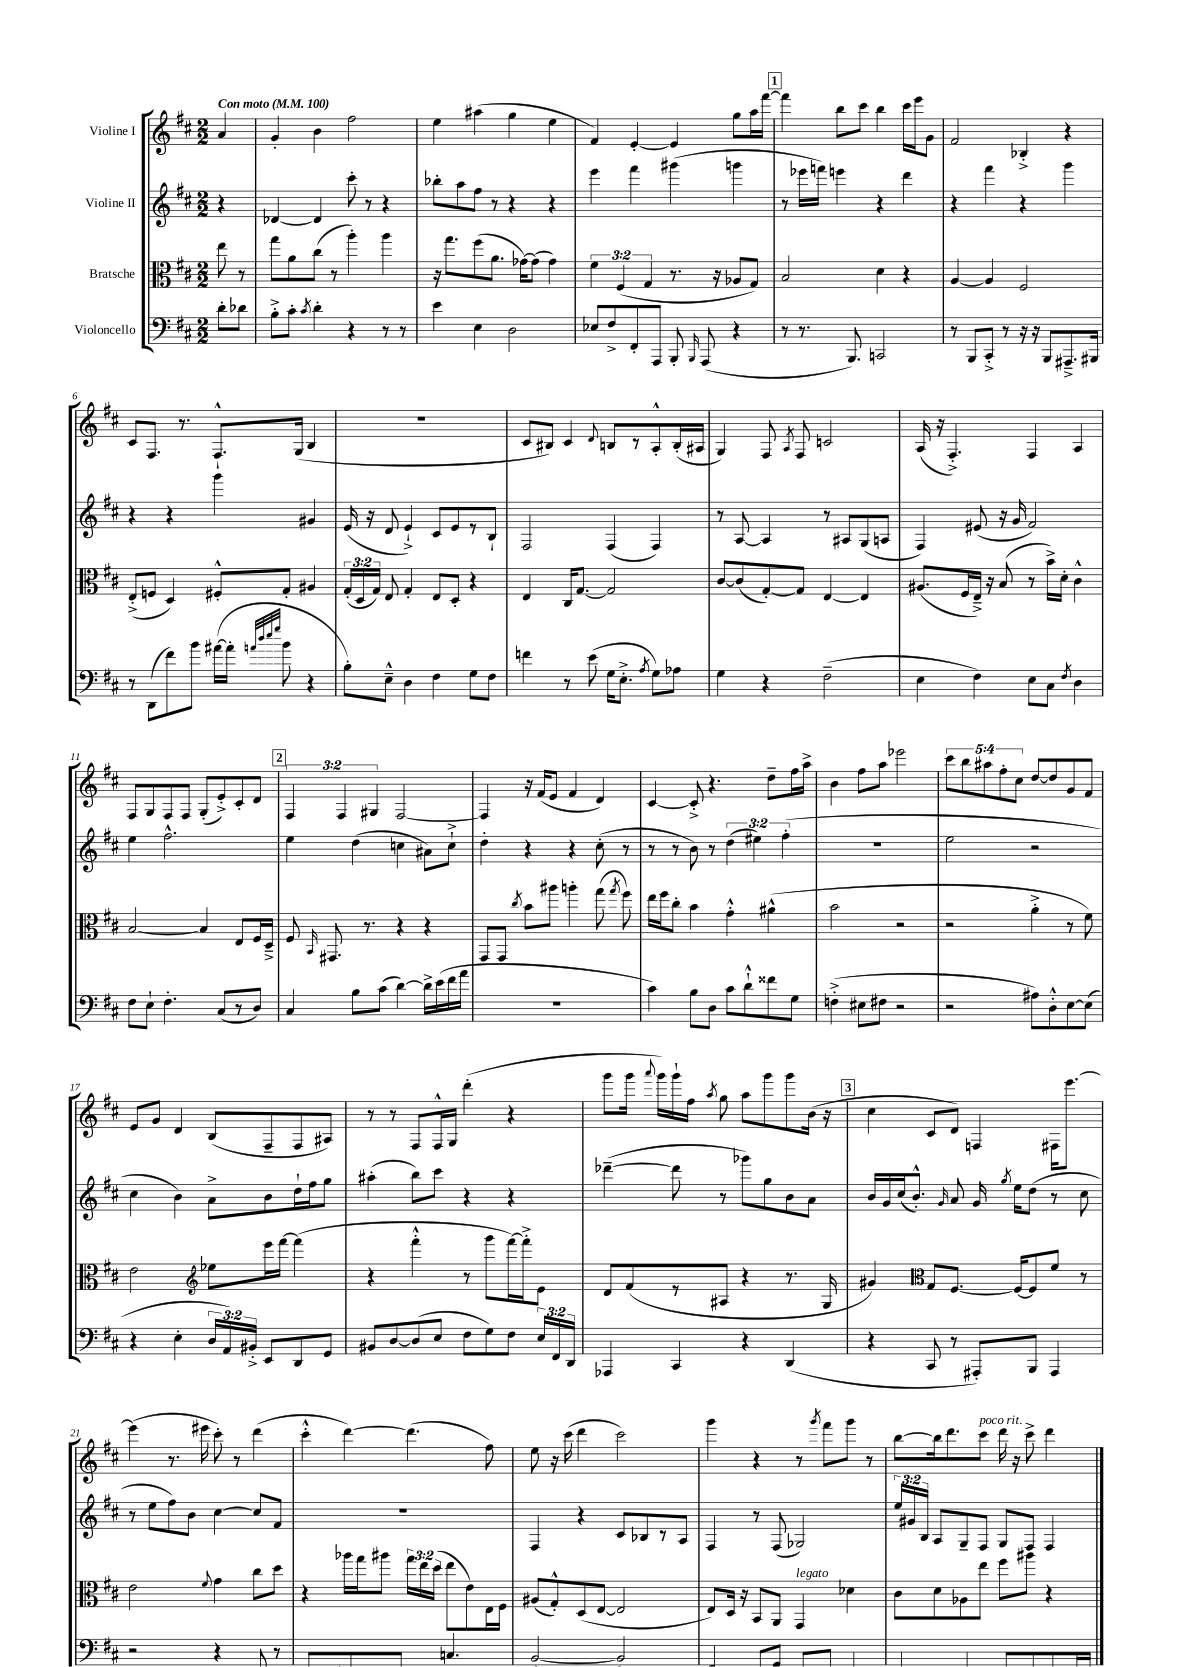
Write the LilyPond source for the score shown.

<<
\new StaffGroup <<
\new Staff = "s0" \with { instrumentName = "Violine I" } {
    \clef treble \key d \major \numericTimeSignature \time 2/2 \override Staff.TupletNumber.text = #tuplet-number::calc-fraction-text \partial 4 \tempo "Con moto" 4 = 100
    \autoBeamOff a'4 |
    g'4-. b'4 fis''2 |
    e''4 ais''4( g''4 e''4 |
    fis'4) e'4~-. e'4 g''8[ a''16 fis'''16]~ |
    \mark \markup { \box "1" } fis'''4 b''8[ cis'''8] b''4 cis'''16[ e'''16 g'8] |
    fis'2 bes4-.-> r4 |
    cis'8[ fis8.] r8. fis8.[-!-^ g16]( b4 |
    R1 |
    cis'8[ bis8]) cis'4 \appoggiatura { d'8 } b8[ r8 a8-.-^ b16-.( ais16] |
    g4) fis8 \acciaccatura { a8 } fis8 c'2 |
    a16( r16 fis4.-.->) fis4 a4 |
    fis8[ g8 fis8 fis8] g8[-.( e'8-.->) cis'8-. d'8] |
    \mark \markup { \box "2" } \tuplet 3/2 { fis4 fis4 gis4 } fis2~ |
    fis4 r16 fis'16[( e'8] fis'4 d'4) |
    cis'4~ cis'8-.-> r4. d''8[-- fis''16 a''16]-> |
    b'4 fis''8[ a''8] ees'''2 |
    \tuplet 5/4 { cis'''8[ b''8 ais''8 fis''8-. cis''8] } d''8[~ d''8 g'8 fis'8] |
    e'8[ g'8] d'4 b8[( fis8-- fis8 ais8]) |
    r8 r8 fis8[ fis16-^ g16] d'''4-.( r4 |
    g'''8[ g'''16] \appoggiatura { a'''8 } g'''16[) g'''16-! fis''16] \acciaccatura { a''8 } g''8 a''8[ g'''8 g'''8 b'16]( r16 |
    \mark \markup { \box "3" } cis''4 cis'8[ d'8]) f4 fis16[ e'''8.]~ |
    e'''4( r8. eis'''16 cis'''8-.) r8 d'''4( |
    cis'''4-.-^ d'''4~) d'''4.( fis''8) |
    e''8 r16 cis'''16( d'''4 cis'''2) |
    g'''4 r4 r8 \acciaccatura { g'''8 } fis'''8[ g'''8] r8 |
    b''8[~ b''16 d'''8. cis'''8]^\markup { \italic "poco rit." } d'''16 r16 cis'''8-> d'''4 \bar "|." |
}
\new Staff = "s1" \with { instrumentName = "Violine II" } {
    \clef treble \key d \major \numericTimeSignature \time 2/2 \override Staff.TupletNumber.text = #tuplet-number::calc-fraction-text \partial 4
    \autoBeamOff r4 |
    des'4~ des'4 cis'''8-. r8 r4 |
    bes''8[-. a''8 fis''8] r8 r4 r4 |
    e'''4 fis'''4 gis'''4( g'''4 |
    \mark \markup { \box "1" } r8 ees'''16[ f'''16]) e'''4 r4 d'''4 |
    r4 fis'''4 r4 g'''4 |
    r4 r4 g'''4 gis'4 |
    e'16( r16 d'8 e'4-!->) cis'8[ e'8 r8 b8]-! |
    fis2 fis4( fis4) |
    r8 a8~ a4 r8 ais8[ g8( a8] |
    fis4) eis'8( r16 g'16 fis'2) |
    e''4 fis''2.-^ |
    \mark \markup { \box "2" } e''4 d''4( c''4 ais'8[) c''8]-!-> |
    d''4-. r4 r4 cis''8-.( r8 |
    r8 r8 b'8) r8 \tuplet 3/2 { d''4( eis''4) fis''4-.( } |
    R1 |
    e''2 r2 |
    cis''4 b'4) a'8[-> b'8 d''16-! fis''16 g''8] |
    ais''4-.( b''8[) cis'''8] r4 r4 |
    des'''4~--( des'''8 r8 ges'''8[) g''8 b'8 a'8] |
    \mark \markup { \box "3" } b'16[ g'16 cis''16( b'8.]-.-^) \grace { g'16 } a'8 g'16 \acciaccatura { g''8 } e''16[ d''8]( r8 cis''8 |
    r8 e''8[ fis''8) b'8] cis''4~ cis''8[ fis'8] |
    R1 |
    fis4 r4 cis'8[ bes8 r8 a8] |
    fis4 r8 fis8( ges2) |
    \tuplet 3/2 { e''16[ gis'16 b16] } a8[ g8-- fis8] g8[ fis8] fis4 \bar "|." |
}
\new Staff = "s2" \with { instrumentName = "Bratsche" } {
    \clef alto \key d \major \numericTimeSignature \time 2/2 \override Staff.TupletNumber.text = #tuplet-number::calc-fraction-text \partial 4
    \autoBeamOff e''8 r8 |
    g''8[ a'8 cis''8]( r8 a''4-.) a''4 |
    r16 g''8.[ fis''8( a'8.] ges'16[~) ges'8]( ges'4) |
    \tuplet 3/2 { fis'4 fis4( g4 } r8. r16 aes8[ g8]) |
    \mark \markup { \box "1" } b2 d'4 r4 |
    a4~ a4 fis2 |
    e8[-.->( f8] d4) fis8[-.-^ g8]-. ais4 |
    \tuplet 3/2 { g16[-.( d16 g16]) } e8 g4-. e8[ d8]-. r4 |
    e4 cis16[ g8.]~ g2 |
    cis'8[~ cis'8( g8~-.) g8] e4~ e4 |
    ais8.[( fis16 e16]--->) r16 b8( r8 b'16[->) d'16]-. cis'4-^ |
    b2~ b4 e8[ fis16 d16]---> |
    \mark \markup { \box "2" } fis8 \grace { b,16 } gis,8. r8. r4 r4 |
    g,8[ g,8] \acciaccatura { cis''8 } b'8[ ais''8] a''4-. g''8( \acciaccatura { g''8 } fis''8) |
    e''16[ fis''16 cis''8]-. b'4 g'4-.-^ ais'4-^( |
    b'2 r2 |
    r2 a'4-.-> r8 fis'8) |
    e'2 \clef treble ees''8[ e'''16 fis'''16]~ fis'''4( |
    r4 fis'''4-.-^ r8 g'''8[ fis'''16~) fis'''16-.-> e'8] |
    d'8[ fis'8( r8 ais8] r4 r8. g16 |
    \mark \markup { \box "3" } gis'4) \clef alto g8[ fis8.]~ fis16[~ fis8 fis'8] r8 |
    e'2 \appoggiatura { fis'8 } g'4 cis''8[ d''8] |
    r4 aes''16[ g''16 ais''8] \tuplet 3/2 { g''16[ e''16 d''16]( } e''8[ e'8) e16 fis16] |
    ais8[( g8-.-^) d8( e8]~ e2 |
    e8[) d16] r16 b,8[ a,8] g,4^\markup { \italic "legato" } des'4 |
    cis'8[ d'8 aes8 e''8] fis''8[ ais''8] r4 \bar "|." |
}
\new Staff = "s3" \with { instrumentName = "Violoncello" } {
    \clef bass \key d \major \numericTimeSignature \time 2/2 \override Staff.TupletNumber.text = #tuplet-number::calc-fraction-text \partial 4
    \autoBeamOff d'8[-. des'8] |
    b8[-.-> cis'8]-. \acciaccatura { cis'8 } d'4-. r4 r8 r8 |
    e'4 e4 d2 |
    ees8[ fis8-> fis,8-. a,,8] b,,8-. \grace { b,,16 } a,,8( r4 |
    \mark \markup { \box "1" } r8 r8. b,,8.) c,2 |
    r8 b,,8[ cis,8]-.-> r8 r16 r16 b,,8[ ais,,8.---> bis,,16] |
    r8 d,8[( fis'8) b'8] ais'16[~( ais'16]-. \grace { a'32[ d''32 e''32 g''32] } b'8 r4 |
    b8[-.) e8]---^ d4 fis4 g8[ fis8] |
    f'4 r8 e'8( g16[ e8.]-.-> \acciaccatura { a8 } g8[) aes8] |
    g4 r4 fis2--( |
    e4 fis4) e8[ cis8] \acciaccatura { fis8 } d4 |
    fis8[ e8]-! fis4.-. cis8[( r8 d8]) |
    \mark \markup { \box "2" } cis4 b8[ cis'8]( d'4~) d'16[-> e'16( fis'16 a'16] |
    R1 |
    cis'4) b8[ d8] cis'8[ d'8-!-^ fisis'8 g8] |
    f4-.->( eis8[ fis8] r2 |
    r2 ais8[) d8-.-^ e8~ e8]( |
    r4 e4-. \tuplet 3/2 { d16[ a,16) bis,16]-.-> } e,8[ d,8 g,8] |
    bis,8[ d8~ d8( e8] fis8[ g8) fis8] \tuplet 3/2 { e16[ fis,16 d,16] } |
    aes,,4 cis,4 r4 d,4( |
    \mark \markup { \box "3" } r4 cis,8 r8 ais,,8[-.) b,,8] ais,,4 |
    r2 r4 e,8 r8 |
    cis,8[ r8 dis,8.-- ais,,8.] c4. |
    b,2~( b,2) |
    fis,4 aes,,8[ g,8] cis,8[ e,8] bes,,4 |
    a,,4( aes,,4 a,,8[~) a,,8-. b,,8 ais,,16( ais,,16]) \bar "|." |
}
>>
>>
